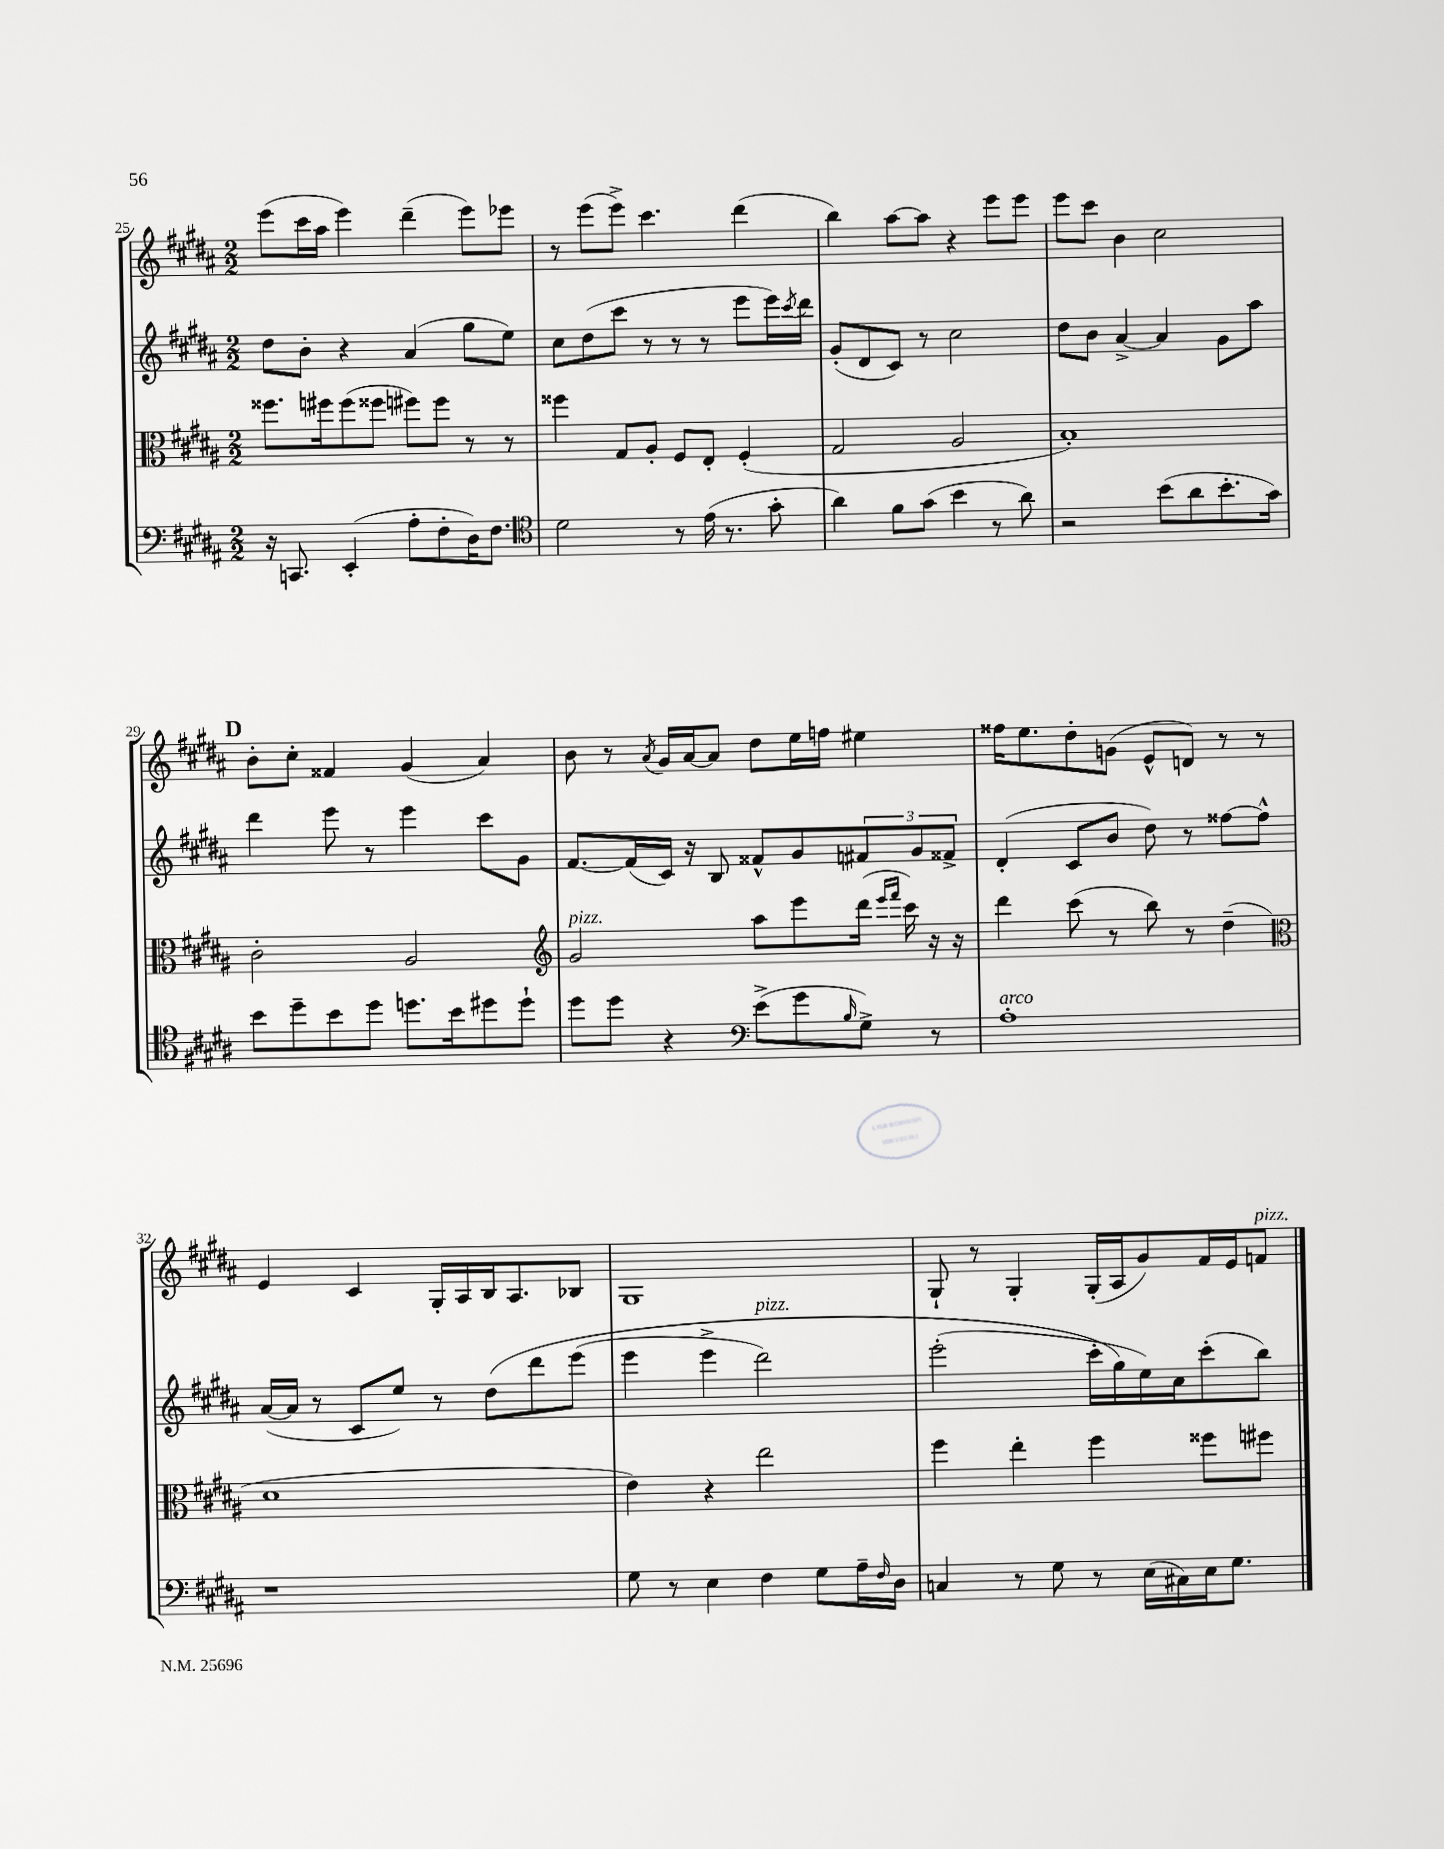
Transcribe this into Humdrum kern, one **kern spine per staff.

**kern	**kern	**kern	**kern
*part4	*part3	*part2	*part1
*staff4	*staff3	*staff2	*staff1
*clefF4	*clefC3	*clefG2	*clefG2
*k[f#c#g#d#a#]	*k[f#c#g#d#a#]	*k[f#c#g#d#a#]	*k[f#c#g#d#a#]
*M2/2	*M2/2	*M2/2	*M2/2
=25	=25	=25	=25
16r	8.ff##X\L	8dd#\L	(8eee\L
8.CCn/	.	.	.
.	.	8b'\J	16ccc#\L
.	16ff#X\k	.	16aa#\JJ
(4EE'/	(8ff#\	4r	4eee\)
.	8ff##X\J	.	.
8A#'\L	8ff#X\L)	(4a#/	(4ddd#~\
8F#'\	8ff#\J	.	.
16D#\K)	8r	8gg#\L	8eee\L)
8.F#\J	.	.	.
.	8r	8ee\J)	8eee-X\J
=26	=26	=26	=26
*clefC4	*	*	*
2d#\	4ff##X\	8cc#\L	8r
.	.	(8dd#\	(8eee\L
.	8G#/L	8ccc#\J	8eee^\J)
.	8A#'/J	8r	4.ccc#\
8r	8F#/L	8r	.
(16e\	8E'/J	8r	.
8.r	.	.	.
.	(4F#'/	8eee\L	(4ddd#\
8g#'\	.	16eee\L)	.
.	.	8qccc#/	.
.	.	16ddd#\JJ	.
=27	=27	=27	=27
4a#\)	2G#/	(8g#'/L	4bb\)
.	.	8d#/	.
8f#\L	.	8c#/J)	[8aa#\L
(8g#\J	.	8r	8aa#\J]
4b\	2A#/	2cc#\	4r
8r	.	.	8eee\L
8a#\)	.	.	8eee\J
=28	=28	=28	=28
2r	1B')	8dd#\L	8eee\L
.	.	8b\J	8ccc#\J
.	.	[4a#^/	4b\
(8b\L	.	4a#/]	2cc#\
8a#\	.	.	.
8.b'\	.	8g#\L	.
.	.	8aa#\J	.
16g#\Jk)	.	.	.
!!LO:LB:g=z
!!LO:REH:place=s1:t=D
=29	=29	=29	=29
8b\L	2c#'\	4ddd#\	8b'\L
8dd#~\	.	.	8cc#'\J
8b\	.	8eee\	4f##X/
8dd#\J	.	8r	.
8.ddn\L	2A#/	4eee\	(4g#/
16b\k	.	.	.
8dd#X\	.	8ccc#\L	4a#/)
8dd#`\J	.	8g#\J	.
=30	=30	=30	=30
*	*clefG2	*	*
!	!LO:TX:a:i:t=pizz.	!	!
8dd#\L	2g#/	[8.f#/L	8b\
8dd#\J	.	.	8r
.	.	(16f#/L]	.
.	.	.	8qa#/
4r	.	16c#/JJ)	16g#/LL
.	.	16r	[16a#/J
.	.	8B/	8a#/J]
*clefF4	*	*	*
(8e^\L	8aa#\L	8f##X^^/L	8dd#\L
8g#\	8eee\	8g#/	16ee\L
.	.	.	16ffn\JJ
16qqB/	.	.	.
8G#^\J)	(16ddd#\Jk	12f#X/	4ee#X\
.	16qqeee/LL	.	.
.	16qqfff#/JJ	.	.
.	16ccc#\)	.	.
.	.	12g#/	.
8r	16r	.	.
.	.	12f##X^/J	.
.	16r	.	.
=31	=31	=31	=31
!LO:TX:a:i:t=arco	!	!	!
1A#'	4ddd#\	(4d#'/	16ff##X\KL
.	.	.	8.ee\
.	(8ccc#\	8c#/L	8dd#'\
.	8r	8b/J	(8gn\J
.	8bb\)	8dd#\)	8e^^/L
.	8r	8r	8dn/J)
.	(4dd#~\	[8ff##X\L	8r
.	.	8ff##^^\J]	8r
!!LO:LB:g=z
=32	=32	=32	=32
*	*clefC3	*	*
1r	1d#	([16a#/LL	4e/
.	.	16a#/JJ]	.
.	.	8r	.
.	.	8c#/L	4c#/
.	.	8ee/J)	.
.	.	8r	16G#'/LL
.	.	.	16A#/
.	.	(8dd#\L	16B/J
.	.	.	8.A#/
.	.	8ddd#\	.
.	.	(8eee\J	8B-X/J
=33	=33	=33	=33
8G#\	4e\)	4eee\	1G#
8r	.	.	.
4E\	4r	4eee^\	.
!	!	!LO:TX:a:i:t=pizz.	!
4F#\	2ee\	2ddd#\)	.
8G#\L	.	.	.
16A#~\L	.	.	.
16qqF#/	.	.	.
16D#\JJ	.	.	.
=34	=34	=34	=34
4Cn/	4ff#\	(2eee'\	8G#`/
.	.	.	8r
8r	4ee'\	.	4G#'/
8G#\	.	.	.
8r	4ff#\	16ccc#'\LL	(16G#'/LL
.	.	16gg#\)	16A#/J
(16E\LL	.	16ee\)	8g#/)
16C#X\)	.	16cc#\J	.
16E\J	8ff##X\L	(8ccc#'\	16f#/L
8.G#\J	.	.	16e/J
!	!	!	!LO:TX:a:i:t=pizz.
.	8ff#X\J	8bb\J)	8fn/J
==	==	==	==
*-	*-	*-	*-
